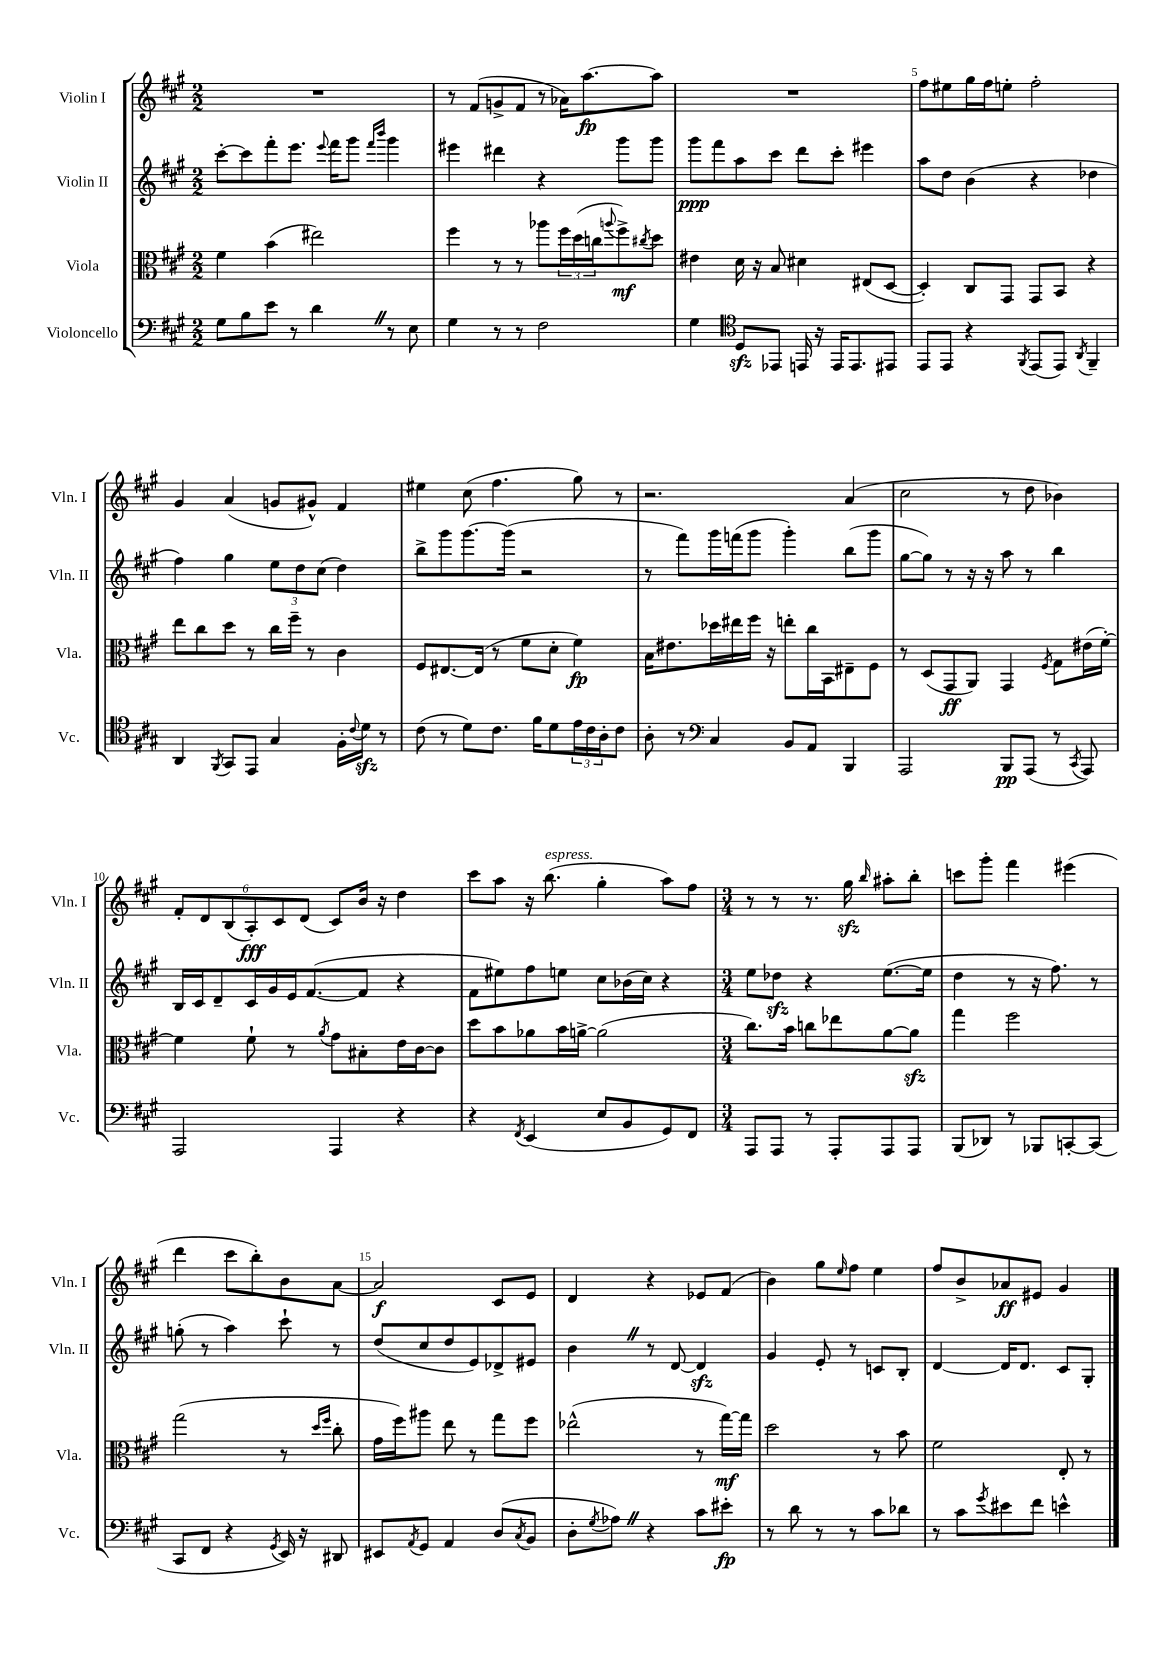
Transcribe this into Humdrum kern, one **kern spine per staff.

**kern	**dynam	**kern	**dynam	**kern	**dynam	**kern	**dynam
*part4	*part4	*part3	*part3	*part2	*part2	*part1	*part1
*staff4	*staff4	*staff3	*staff3	*staff2	*staff2	*staff1	*staff1
*I"Violoncello	*	*I"Viola	*	*I"Violin II	*	*I"Violin I	*
*I'Vc.	*	*I'Vla.	*	*I'Vln. II	*	*I'Vln. I	*
*clefF4	*	*clefC3	*	*clefG2	*	*clefG2	*
*k[f#c#g#]	*	*k[f#c#g#]	*	*k[f#c#g#]	*	*k[f#c#g#]	*
*M2/2	*	*M2/2	*	*M2/2	*	*M2/2	*
=2	=2	=2	=2	=2	=2	=2	=2
8G#\L	.	4f#\	.	[8ccc#'\L	.	1r	.
8B\	.	.	.	8ccc#\]	.	.	.
8e\J	.	(4b\	.	8fff#'\	.	.	.
8r	.	.	.	8.eee\J	.	.	.
4dZ\	.	2ee#X\)	.	.	.	.	.
.	.	.	.	8qqeee/	.	.	.
.	.	.	.	16fff#\KL	.	.	.
.	.	.	.	8ggg#\J	.	.	.
.	.	.	.	16qqfff#/LL	.	.	.
.	.	.	.	16qqbbb/JJ	.	.	.
8r	.	.	.	4ggg#\	.	.	.
8E\	.	.	.	.	.	.	.
=3	=3	=3	=3	=3	=3	=3	=3
4G#\	.	4ff#\	.	4eee#X\	.	8r	.
.	.	.	.	.	.	(8f#/L	.
8r	.	8r	.	4ddd#X\	.	8gn^/	.
8r	.	8r	.	.	.	8f#/J	.
2F#\	.	8aa-X\L	.	4r	.	8r	.
.	.	24ff#\L	.	.	.	16a-X\KL)	.
.	.	(24dd\	.	.	.	.	.
.	.	.	.	.	.	[8.aa\	fp
.	.	24ccn\J	.	.	.	.	.
.	.	8qqaan/	.	.	.	.	.
.	.	8ff#^\)	mf	8ggg#\L	.	.	.
.	.	8qcc#X/	.	.	.	.	.
.	.	8dd\J	.	8ggg#\J	.	8aa\J]	.
=4	=4	=4	=4	=4	=4	=4	=4
4G#\	.	4e#X\	.	8ggg#\L	ppp	1r	.
.	.	.	.	8fff#\	.	.	.
*clefC4	*	*	*	*	*	*	*
8Dzz/L	.	16d\	.	8aa\	.	.	.
.	.	16r	.	.	.	.	.
8EE-X/J	.	8B/	.	8ccc#\J	.	.	.
16EEn/	.	4d#X\	.	8ddd\L	.	.	.
16r	.	.	.	.	.	.	.
16EE/KL	.	.	.	8ccc#'\J	.	.	.
8.EE/	.	.	.	.	.	.	.
.	.	(8E#X/L	.	4eee#X\	.	.	.
8EE#X/J	.	[8D/J	.	.	.	.	.
=5	=5	=5	=5	=5	=5	=5	=5
8EE/L	.	4D'/])	.	8aa\L	.	8ff#\L	.
8EE/J	.	.	.	8dd\J	.	8ee#X\	.
4r	.	8C#/L	.	(4b\	.	16gg#\L	.
.	.	.	.	.	.	16ff#\J	.
.	.	8GG#/J	.	.	.	8een'\J	.
8qFF#/	.	.	.	.	.	.	.
(8EE/L	.	8GG#/L	.	4r	.	2ff#'\	.
8EE/J)	.	8BB/J	.	.	.	.	.
8qAA/	.	.	.	.	.	.	.
4FF#~/	.	4r	.	4dd-X\	.	.	.
!!LO:LB:g=z
=6	=6	=6	=6	=6	=6	=6	=6
4AA/	.	8ee\L	.	4ff#\)	.	4g#/	.
.	.	8cc#\	.	.	.	.	.
8qFF#/	.	.	.	.	.	.	.
8GG#/L	.	8dd\J	.	4gg#\	.	(4a/	.
8EE/J	.	8r	.	.	.	.	.
4G#/	.	16cc#\LL	.	12ee\L	.	8gn/L	.
.	.	16ff#~\JJ	.	.	.	.	.
.	.	.	.	12dd\	.	.	.
.	.	8r	.	.	.	8g#X^^/J)	.
.	.	.	.	(12cc#\J	.	.	.
16F#'\LL	.	4c#\	.	4dd\)	.	4f#/	.
8qqc#/	.	.	.	.	.	.	.
16dzz\JJ	.	.	.	.	.	.	.
8r	.	.	.	.	.	.	.
=7	=7	=7	=7	=7	=7	=7	=7
(8c#\	.	8F#/L	.	8bb^\L	.	4ee#X\	.
8r	.	[8.E#X/	.	8ggg#\	.	.	.
8d\L)	.	.	.	[8.ggg#\	.	(8cc#\	.
.	.	(16E#/Jk]	.	.	.	.	.
8.c#\J	.	8r	.	.	.	4.ff#\	.
.	.	.	.	(16ggg#\Jk]	.	.	.
.	.	8f#\L	.	2r	.	.	.
16f#\KL	.	.	.	.	.	.	.
8d\	.	8d'\J	.	.	.	.	.
24e\L	.	4f#\)	fp	.	.	8gg#\)	.
24c#\	.	.	.	.	.	.	.
24A'\J	.	.	.	.	.	.	.
8c#\J	.	.	.	.	.	8r	.
=8	=8	=8	=8	=8	=8	=8	=8
8A'\	.	16B\KL	.	8r	.	2.r	.
.	.	8.e#X\	.	.	.	.	.
8r	.	.	.	8fff#\L)	.	.	.
*clefF4	*	*	*	*	*	*	*
4C#/	.	16dd-X\L	.	16ggg#\L	.	.	.
.	.	16ee#X\	.	(16fffn\J	.	.	.
.	.	16ff#\JJ	.	8ggg#\J	.	.	.
.	.	16r	.	.	.	.	.
8BB/L	.	8een'\L	.	4ggg#'\)	.	.	.
8AA/J	.	16cc#\L	.	.	.	.	.
.	.	16BB\J	.	.	.	.	.
4BBB/	.	8E#X~\	.	(8bb\L	.	(4a/	.
.	.	8F#\J	.	8ggg#\J	.	.	.
=9	=9	=9	=9	=9	=9	=9	=9
2AAA/	.	8r	.	[8gg#\L	.	2cc#\	.
.	.	(8D/L	.	8gg#\J])	.	.	.
.	.	8GG#/	ff	8r	.	.	.
.	.	8AA/J)	.	16r	.	.	.
.	.	.	.	16r	.	.	.
8BBB/L	pp	4GG#/	.	8aa\	.	8r	.
(8AAA/J	.	.	.	8r	.	8dd\	.
.	.	8qF#/	.	.	.	.	.
8r	.	8G#\L	.	4bb\	.	4b-X\)	.
8qCC#/	.	.	.	.	.	.	.
8AAA/)	.	(16e#X\L	.	.	.	.	.
.	.	[16f#'\JJ)	.	.	.	.	.
!!LO:LB:g=z
=10	=10	=10	=10	=10	=10	=10	=10
2AAA/	.	4f#\]	.	16B/LL	.	12f#'/L	.
.	.	.	.	16c#/J	.	.	.
.	.	.	.	.	.	12d/	.
.	.	.	.	8d~/	.	.	.
.	.	.	.	.	.	(12B/	.
.	.	8f#`\	.	16c#/L	.	12A'/)	fff
.	.	.	.	16g#/	.	.	.
.	.	.	.	.	.	12c#/	.
.	.	8r	.	16e/J	.	.	.
.	.	.	.	.	.	(12d/J	.
.	.	.	.	([8.f#/	.	.	.
.	.	8qa/	.	.	.	.	.
4AAA/	.	8g#\L	.	.	.	8c#/L)	.
.	.	8B#X'\	.	8f#/J]	.	16b/Jk	.
.	.	.	.	.	.	16r	.
4r	.	16e\L	.	4r	.	4dd\	.
.	.	[16c#\J	.	.	.	.	.
.	.	8c#\J]	.	.	.	.	.
=11	=11	=11	=11	=11	=11	=11	=11
4r	.	8dd\L	.	8f#\L	.	8ccc#\L	.
.	.	8b\	.	8ee#X\)	.	8aa\J	.
8qFF#/	.	.	.	.	.	.	.
(4EE/	.	8a-X\	.	8ff#\	.	16r	.
!	!	!	!	!	!	!LO:TX:a:i:t=espress.	!
.	.	.	.	.	.	(8.bb\	.
.	.	16b\L	.	8een\J	.	.	.
.	.	[16an^\JJ	.	.	.	.	.
8E/L	.	(2a\]	.	8cc#\L	.	4gg#'\	.
8BB/	.	.	.	(16b-X\L	.	.	.
.	.	.	.	16cc#\JJ)	.	.	.
8GG#/)	.	.	.	4r	.	8aa\L)	.
8FF#/J	.	.	.	.	.	8ff#\J	.
=12	=12	=12	=12	=12	=12	=12	=12
*M3/4	*	*M3/4	*	*M3/4	*	*M3/4	*
8AAA/L	.	8.cc#\L)	.	8ee\L	.	8r	.
8AAA/J	.	.	.	8dd-Xzz\J	.	8r	.
.	.	16b\Jk	.	.	.	.	.
8r	.	8ccn\L	.	4r	.	8.r	.
8AAA'/L	.	8ee-X\	.	.	.	.	.
.	.	.	.	.	.	16gg#zz\	.
.	.	.	.	.	.	16qqbb/	.
8AAA/	.	[8a\	.	([8.ee\L	.	8aa#X'\L	.
8AAA/J	.	8azz\J]	.	.	.	8bb'\J	.
.	.	.	.	16ee\Jk]	.	.	.
=13	=13	=13	=13	=13	=13	=13	=13
(8BBB/L	.	4gg#\	.	4dd\	.	8cccn\L	.
8DD-X/J)	.	.	.	.	.	8ggg#'\J	.
8r	.	2ff#\	.	8r	.	4fff#\	.
8BBB-X/L	.	.	.	16r	.	.	.
.	.	.	.	8.ff#\)	.	.	.
[8CCn'/	.	.	.	.	.	(4eee#X\	.
(8CC/J]	.	.	.	8r	.	.	.
!!LO:LB:g=z
=14	=14	=14	=14	=14	=14	=14	=14
8CC#/L	.	(2gg#\	.	(8ggn'\	.	4ddd\	.
8FF#/J	.	.	.	8r	.	.	.
4r	.	.	.	4aa\)	.	8ccc#\L	.
.	.	.	.	.	.	8bb'\)	.
8qGG#/	.	.	.	.	.	.	.
16EE/)	.	8r	.	8ccc#`\	.	8b\	.
16r	.	.	.	.	.	.	.
.	.	16qqdd/LL	.	.	.	.	.
.	.	16qqff#/JJ	.	.	.	.	.
8DD#X/	.	8cc#'\	.	8r	.	[8a\J	.
=15	=15	=15	=15	=15	=15	=15	=15
8EE#X/L	.	16g#\LL	.	(8dd/L	.	2a/]	f
.	.	16ff#\J)	.	.	.	.	.
8qAA/	.	.	.	.	.	.	.
8GG#/J	.	8aa#X\J	.	8cc#/	.	.	.
4AA/	.	8ee\	.	8dd/	.	.	.
.	.	8r	.	8e/)	.	.	.
(8D/L	.	8gg#\L	.	8d-X^/	.	8c#/L	.
8qC#/	.	.	.	.	.	.	.
8BB/J	.	8ff#\J	.	8e#X/J	.	8e/J	.
=16	=16	=16	=16	=16	=16	=16	=16
8D'\L	.	(2ee-X^^\	.	4bZ\	.	4d/	.
8qG#/	.	.	.	.	.	.	.
8A-XZ\J)	.	.	.	.	.	.	.
4r	.	.	.	8r	.	4r	.
.	.	.	.	[8d/	.	.	.
8c#\L	.	8r	.	4dzz/]	.	8e-X/L	.
8e#X'\J	fp	[16gg#\LL)	mf	.	.	(8f#/J	.
.	.	16gg#\JJ]	.	.	.	.	.
=17	=17	=17	=17	=17	=17	=17	=17
8r	.	2dd\	.	4g#/	.	4b\)	.
8d\	.	.	.	.	.	.	.
8r	.	.	.	8e'/	.	8gg#\L	.
.	.	.	.	.	.	16qqee/	.
8r	.	.	.	8r	.	8ff#\J	.
8c#\L	.	8r	.	8cn/L	.	4ee\	.
8d-X\J	.	8b\	.	8B'/J	.	.	.
=18	=18	=18	=18	=18	=18	=18	=18
8r	.	2f#\	.	[4d/	.	8ff#/L	.
8c#\L	.	.	.	.	.	8b^/	.
8qg#/	.	.	.	.	.	.	.
8e#X\	.	.	.	16d/KL]	.	8a-X/	ff
.	.	.	.	8.d/J	.	.	.
8f#\J	.	.	.	.	.	8e#X/J	.
4en^^\	.	8E'/	.	8c#/L	.	4g#/	.
.	.	8r	.	8G#'/J	.	.	.
==	==	==	==	==	==	==	==
*-	*-	*-	*-	*-	*-	*-	*-
